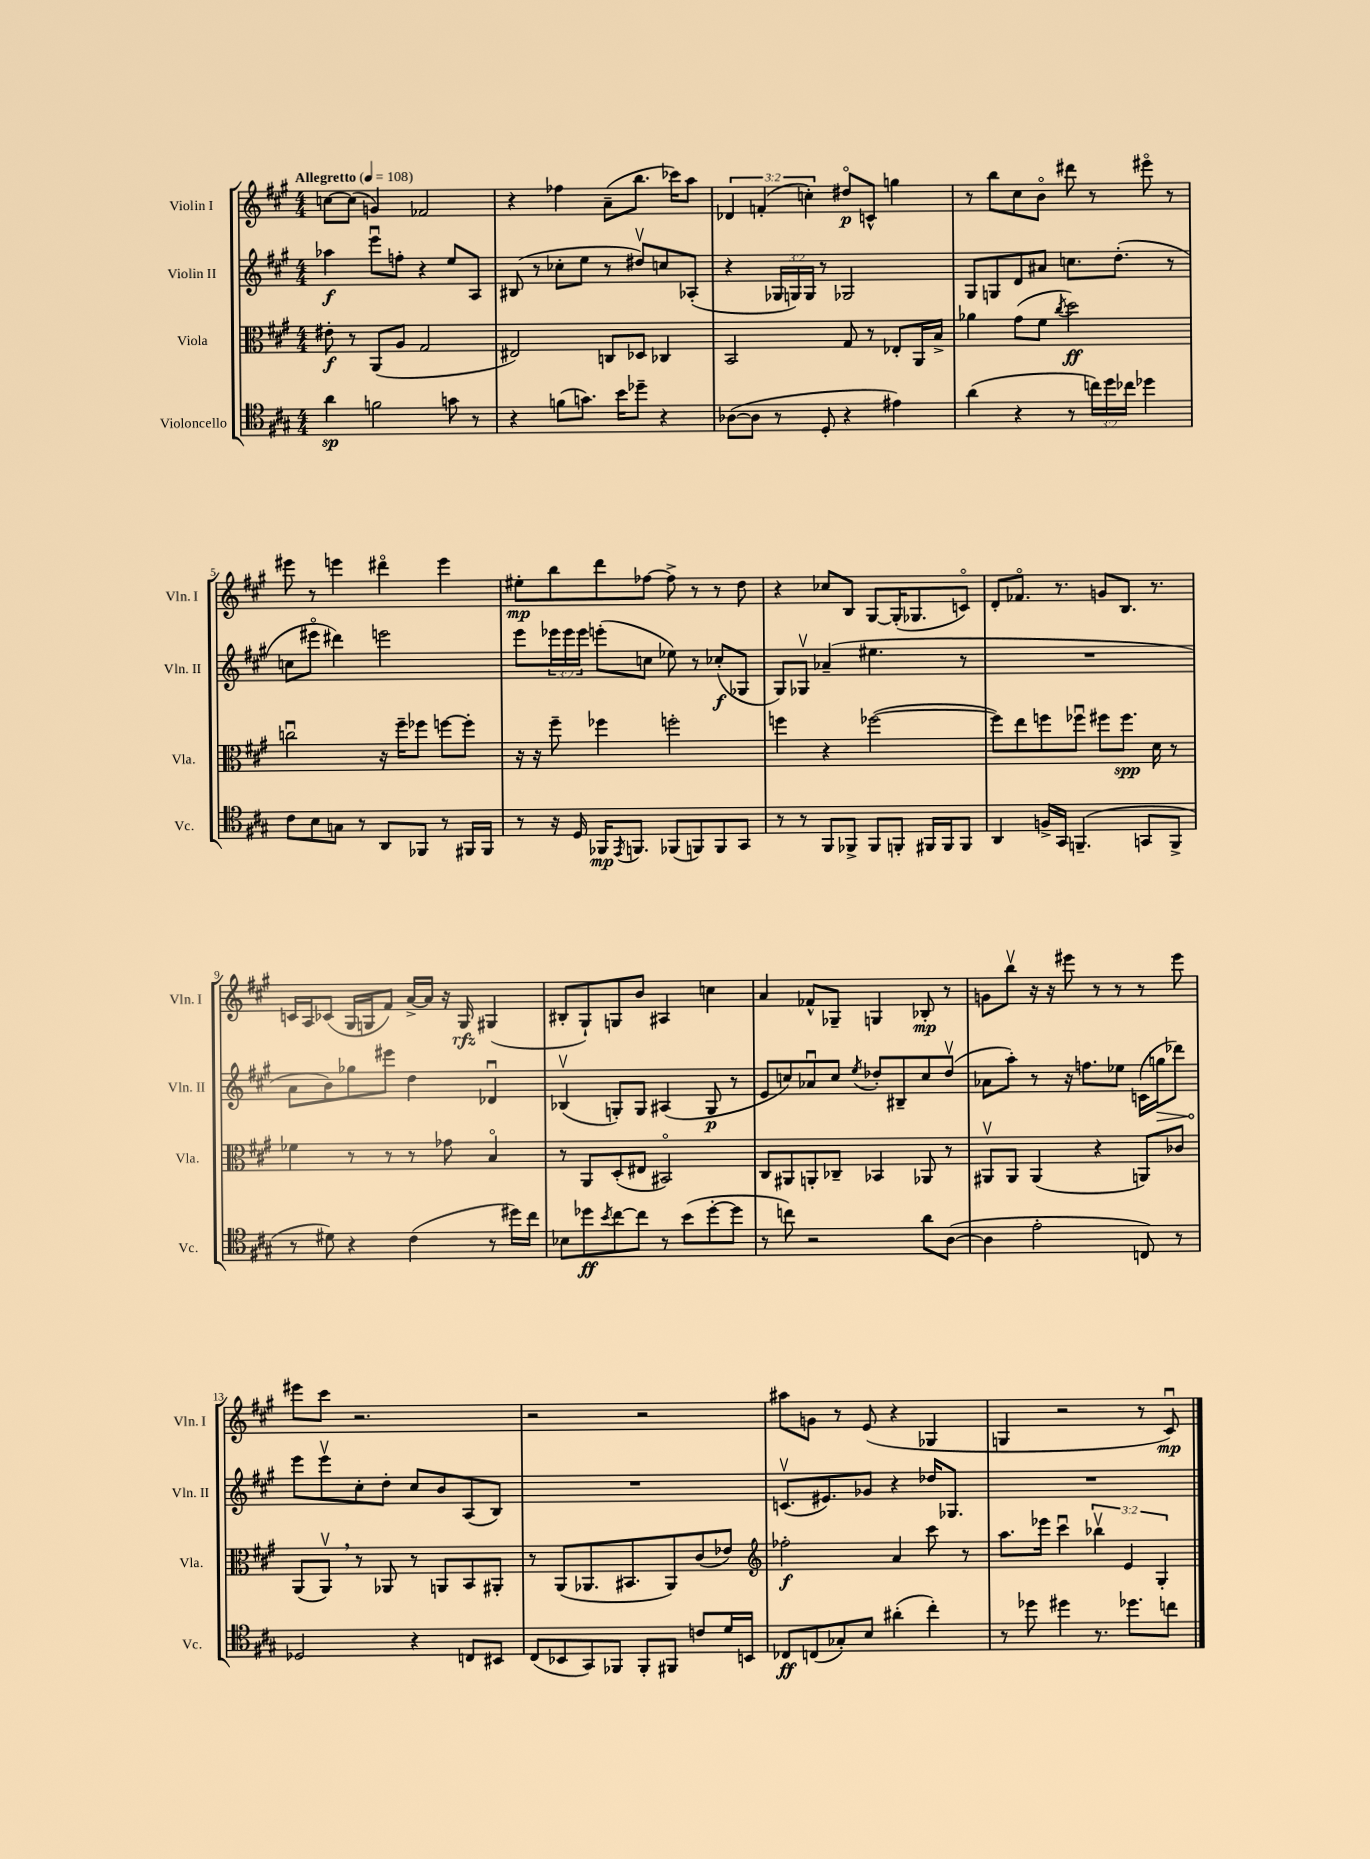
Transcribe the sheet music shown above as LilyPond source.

<<
\new StaffGroup <<
\new Staff = "s0" \with { instrumentName = "Violin I" shortInstrumentName = "Vln. I" } {
    \clef treble \key a \major \numericTimeSignature \time 4/4 \override Staff.TupletNumber.text = #tuplet-number::calc-fraction-text \tempo "Allegretto" 4 = 108
    c''8~ c''8( g'4) fes'2 |
    r4 fes''4 a'8--( b''8. ces'''16) a''8 |
    \tuplet 3/2 { des'4 f'4-.( c''4-.) } dis''8\flageolet\p c'8-^ g''4 |
    r8 b''8 cis''8 b'8\flageolet dis'''8 r8 eis'''8\flageolet r8 |
    eis'''8 r8 e'''4 dis'''4\flageolet e'''4 |
    eis''8-.\mp b''8 d'''8 fes''8~ fes''8-> r8 r8 d''8 |
    r4 ces''8 b8 gis8~ gis16-.( ges8. c'8\flageolet) |
    d'8-. fes'8.\flageolet r8. g'8 b8. r8. |
    c'16 a16 ces'8( gis16 g16 fis'8) a'16~-> a'16 r16 g16\rfz gis4( |
    bis8-. gis8-!) g8 b'8 ais4 c''4 |
    a'4 fes'8-^ ges8-- g4 bes8-.\mp r8 |
    g'8 b''8\upbow r16 r16 eis'''8 r8 r8 r8 eis'''8 |
    eis'''8 cis'''8 r2. |
    r2 r2 |
    ais''8 g'8 r8 e'8( r4 ges4 |
    g4 r2 r8 cis'8\downbow\mp) \bar "|." |
}
\new Staff = "s1" \with { instrumentName = "Violin II" shortInstrumentName = "Vln. II" } {
    \clef treble \key a \major \numericTimeSignature \time 4/4 \override Staff.TupletNumber.text = #tuplet-number::calc-fraction-text
    aes''4\f e'''8\downbow f''8-. r4 e''8 a8 |
    bis8( r8 ces''8-. e''8 r8 dis''8\upbow) c''8 aes8-.( |
    r4 \tuplet 3/2 { ges16 g16) g16 } r8 ges2 |
    gis8 g8 d'8 ais'8 c''8. d''8.-.( r8 |
    c''8 eis'''8\flageolet dis'''4) e'''2 |
    e'''8 \tuplet 3/2 { ees'''16 ees'''16 ees'''16 } e'''8-.( c''8 ees''8) r8 ces''8-.\f( ges8 |
    gis8) ges8\upbow aes'4--( eis''4. r8 |
    R1 |
    a'8 b'8) ges''8 eis'''8 d''4 des'4\downbow |
    bes4\upbow( g8-.) g8 ais4( g8\p r8 |
    e'8 c''8) aes'8\downbow c''8 \acciaccatura { e''8 } des''8-. bis8-- c''8 des''8\upbow( |
    aes'8 a''8-.) r8 r16 f''8. ees''8 c'16( \once \override Hairpin.circled-tip = ##t g''16\> des'''8) |
    e'''8\! e'''8\upbow cis''8-. d''8-. cis''8 b'8 a8( b8) |
    R1 |
    c'8.\upbow( eis'8.) ges'8 r4 des''16 ges8. |
    R1 \bar "|." |
}
\new Staff = "s2" \with { instrumentName = "Viola" shortInstrumentName = "Vla." } {
    \clef alto \key a \major \numericTimeSignature \time 4/4 \override Staff.TupletNumber.text = #tuplet-number::calc-fraction-text
    eis'8-.\f r8 a,8( a8 gis2 |
    eis2) c8 des8 ces4 |
    b,2 gis8 r8 ees8-. a,16 b16-> |
    aes'4 gis'8( fis'8 \acciaccatura { cis''8 } d''2\ff) |
    c''2\downbow r16 fis''16-- fes''8 f''8~ f''8-. |
    r16 r16 fis''8-- fes''4 f''2-. |
    f''4 r4 fes''2~( |
    fes''8) e''8 f''8 fes''8\downbow fis''8 fis''8.\spp d'16 r8 |
    fes'4 r8 r8 r8 ges'8 b4\flageolet |
    r8 a,8 d8-.( eis8 bis,2\flageolet) |
    cis8 ais,8 a,8-. ces8-- bes,4 aes,8 r8 |
    ais,8\upbow ais,8 ais,4( r4 a,8) ces'8 |
    a,8( a,8\upbow) \breathe r8 aes,8 r8 a,8 b,8 ais,8-. |
    r8 a,8( aes,8. bis,8. aes,8) cis'8( ees'8) |
    \clef treble fes''2-.\f a'4 cis'''8 r8 |
    a''8. ees'''16 cis'''4\downbow \tuplet 3/2 { bes''4\upbow e'4 gis4-. } \bar "|." |
}
\new Staff = "s3" \with { instrumentName = "Violoncello" shortInstrumentName = "Vc." } {
    \clef tenor \key a \major \numericTimeSignature \time 4/4 \override Staff.TupletNumber.text = #tuplet-number::calc-fraction-text
    a'4\sp f'2 g'8 r8 |
    r4 f'8( g'8.) b'16 des''8-- r4 |
    aes8~( aes8 r8 d8-. r4 eis'4) |
    a'4( r4 r8 \tuplet 3/2 { c''16) d''16 ces''16 } des''4 |
    cis'8 b8 g8 r8 a,8 fes,8 r8 fis,16 fis,16 |
    r8 r16 d16 fes,16\mp \acciaccatura { e,8 } f,8. fes,8( f,8) f,8 gis,8 |
    r8 r8 fis,8 fes,8-> fes,8 f,8-. fis,16 fis,16 fis,8 |
    a,4 f16-> gis,16 f,4.--( g,8 f,8-> |
    r8 dis'8) r4 cis'4( r8 dis''16) cis''16 |
    bes8 des''8\ff \acciaccatura { b'8 } cis''8~ cis''8 r8 b'8( des''8~-. des''8 |
    r8 c''8) r2 a'8 a8~( |
    a4 e'2-. c8) r8 |
    des2 r4 c8 bis,8 |
    cis8( bes,8 gis,8) fes,8 fes,8-. fis,8 c'8 d'16 b,16 |
    ces8\ff c8( ges8-.) b8 ais'4-.( cis''4-.) |
    r8 des''8 dis''4 r8. des''8. c''8 \bar "|." |
}
>>
>>
